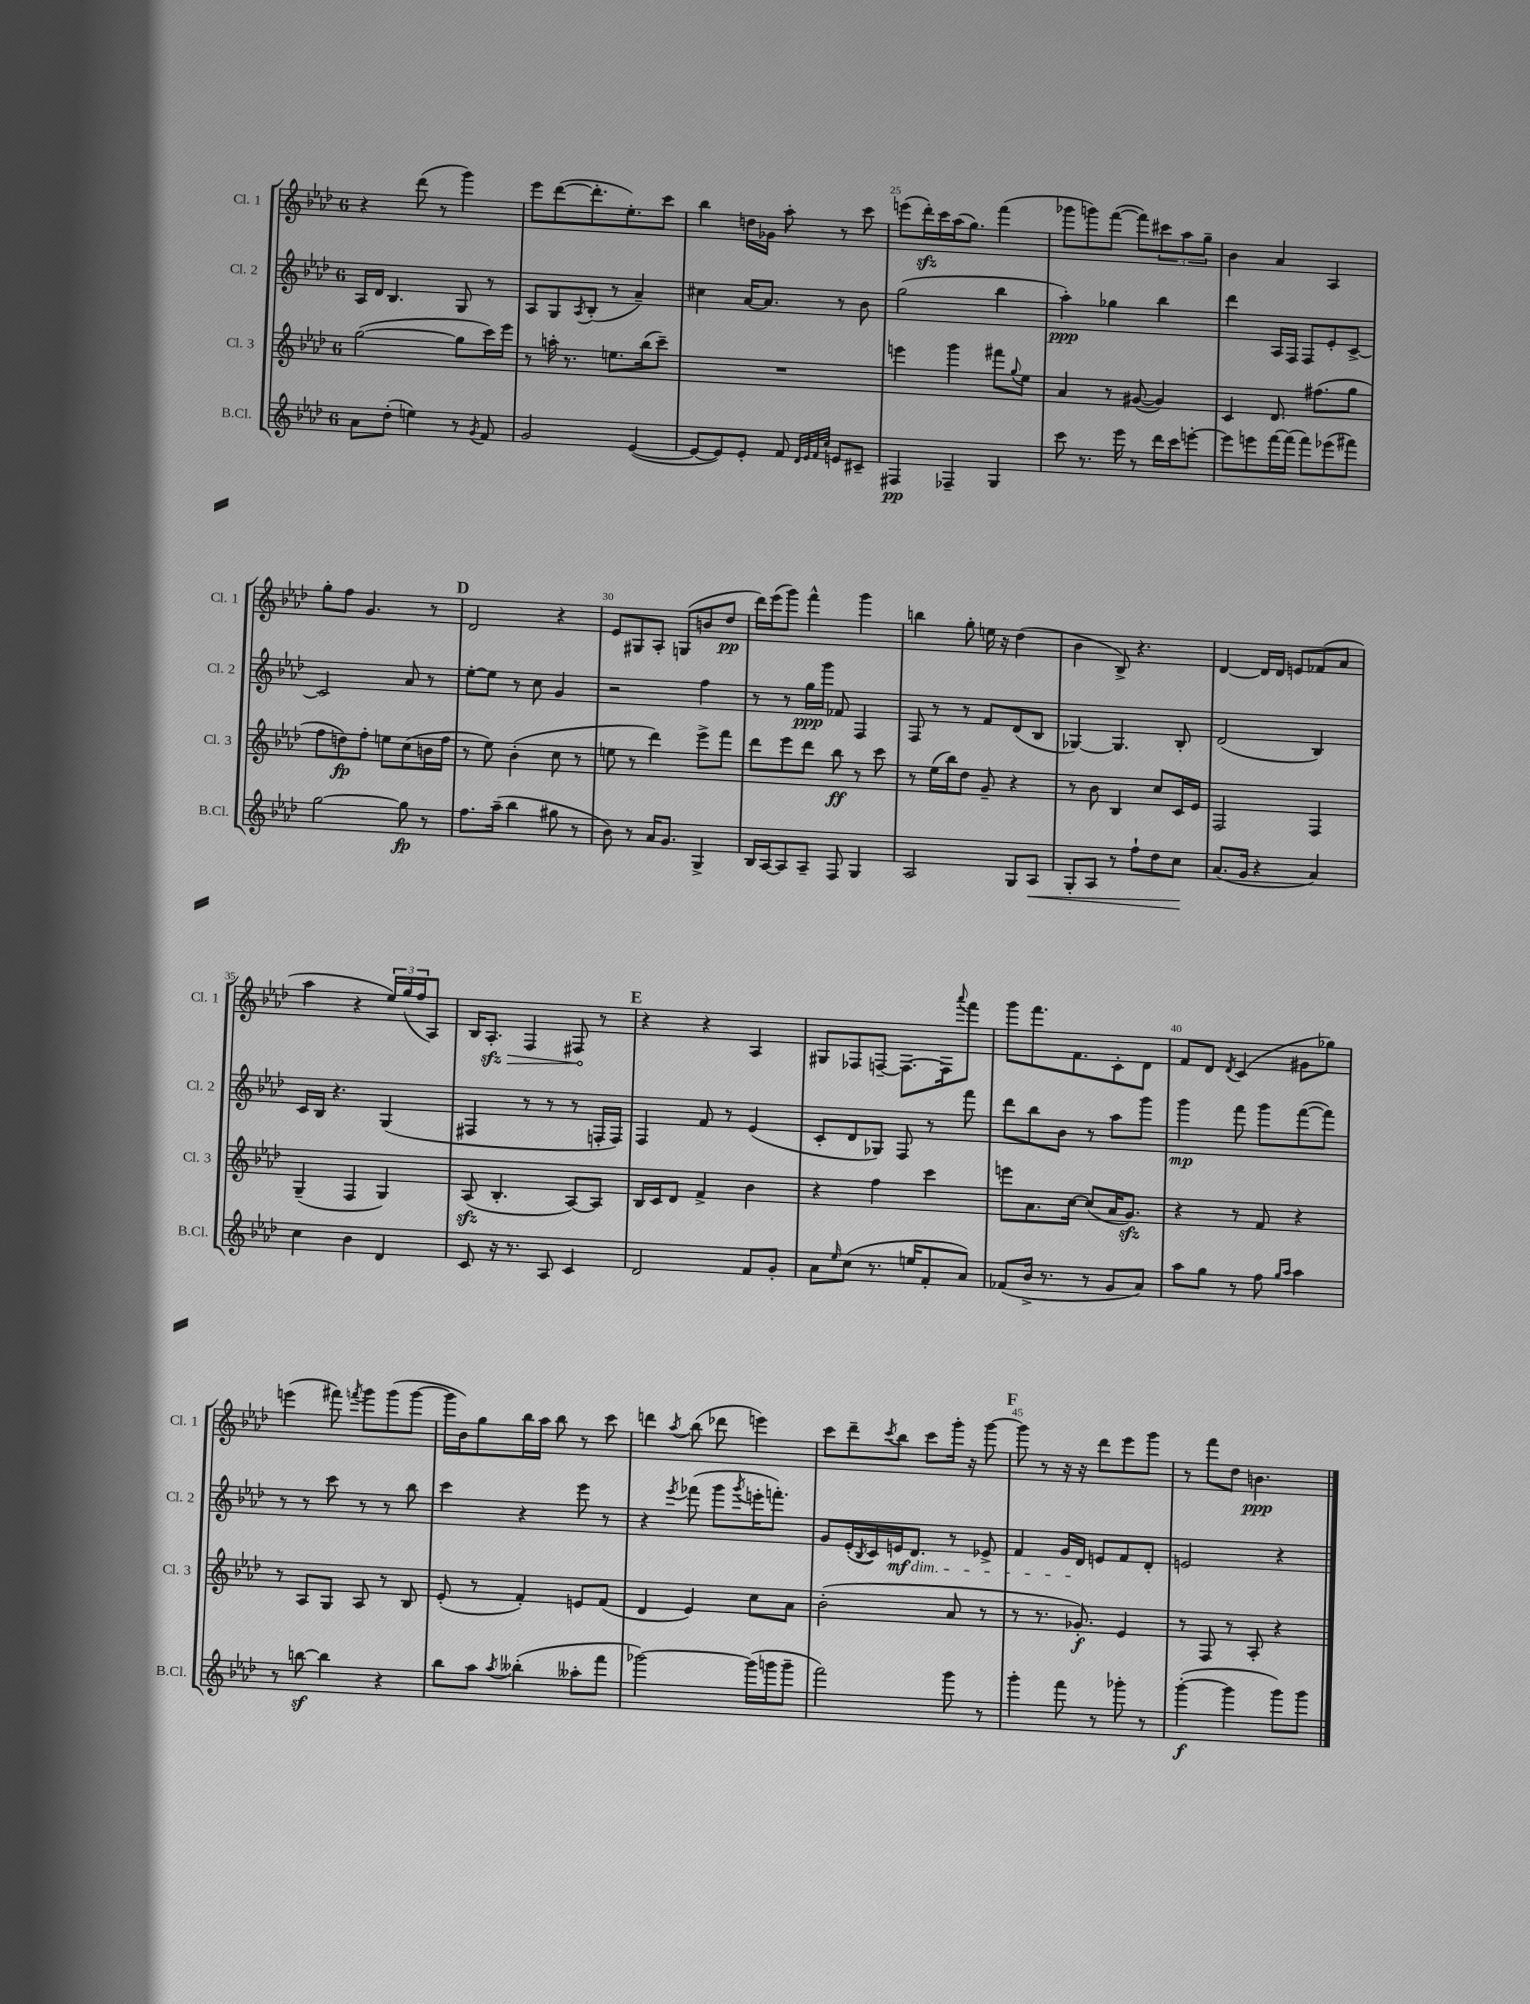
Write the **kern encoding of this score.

**kern	**kern	**kern	**kern
*staff4	*staff3	*staff2	*staff1
*clefG2	*clefG2	*clefG2	*clefG2
*k[b-e-a-d-]	*k[b-e-a-d-]	*k[b-e-a-d-]	*k[b-e-a-d-]
*M6/8	*M6/8	*M6/8	*M6/8
8a-\L	([2gg\	16A-/LL	4r
.	.	16d-/JJ	.
(8dd-'\J	.	4.B-/	.
4ee\)	.	.	(8ddd-\
.	.	.	8r
8r	8gg\]L	8G/	4ggg\)
8qg/	.	.	.
8f/	16ccc\L)	8r	.
.	16eee-\JJ	.	.
=	=	=	=
2g/	8r	8A-/L	8eee-\L
.	16aa'\	8G/	([8ddd-\
.	8.r	.	.
.	.	8qA-/	.
.	.	(8B-'/J	8.ddd-'\]
.	8.ee\L	8r	.
.	.	.	8.ee-'\)
([4e-/	.	4a-~/)	.
.	(16bb-\k	.	.
.	8ccc~\J)	.	8ccc\J
=	=	=	=
8e-/_L	2.r	4cc#\	4bb-\
8e-/])	.	.	.
8e-'/J	.	[16a-/LK	16dd\LL
.	.	8.a-/]J	16g-\JJ
8f/	.	.	8aa-'\
32qqd-/LLL	.	.	.
32qqe-/	.	.	.
32qqf/	.	.	.
32qqcc/JJJ	.	.	.
8e/L	.	8r	8r
8c#~/J	.	8b-\	8ccc\
=	=	=	=
4F#/	4eee\	(2gg\	(8eee\L
.	.	.	16ddd-'\L)
.	.	.	16ccc\
4F-~/	4ggg\	.	(16aa-\J
.	.	.	8.gg\J)
4G/	8fff#\L	4bb-\	(4fff\
.	8qqgg/	.	.
.	8ee-\J	.	.
=	=	=	=
8ccc\	4a-/	4aa-'\)	8ggg-\L
8.r	.	.	8ggg\)
.	8r	4gg-\	([8fff\J
16eee-\	.	.	.
8r	([8g#/	.	8fff\]L)
16ddd-\LL	4g#/])	4bb-\	12ccc#\
16ccc\J	.	.	.
.	.	.	12aa-\
[8eee'\J	.	.	.
.	.	.	12gg~\J
=	=	=	=
8eee\]L	4c/	4ddd-\	4b-\
8eee\	.	.	.
[16fff\L	8.d-/	16A-/LL	4a-/
(16fff\]JJ	.	16F/JJ	.
8fff\L)	.	8F/L	.
.	(8.ff#\L	.	.
(8eee-\	.	8e-'/	4A-/
8fff#\J)	8gg\J	[8c^/J	.
=	=	=	=
[2gg\	8ff\L	2c/]	8gg'\L
.	8dd\)	.	8ff\J
.	8ff'\J	.	4.g/
.	8ee\L	.	.
8gg\]	(8cc\	8a-/	.
8r	16b\L	8r	8r
.	16ff\JJ	.	.
=	=	=	=
8.ff\L	8r	[8ee-'\L	2d-/
.	8ee-\)	8ee-\]J	.
(16aa-~\Jk	.	.	.
4bb-\	(4b-'\	8r	.
.	.	8cc\	.
8gg#\	8cc\	4g/	4r
8r	8r	.	.
=	=	=	=
8b-\)	8ee\	2r	8e-/L
8r	8r	.	8G#/
16a-/LK	4ddd-\)	.	8A-'/J
8.g/J	.	.	.
.	.	.	(8G/L
4G^/	8eee-^\L	4ff\	8b/
.	8fff\J	.	8dd-/J
=	=	=	=
16B-/LL	8ddd-\L	8r	16ddd-\LL)
[16A-/J	.	.	(16eee-\J
8A-/]	8eee-\	8r	8ggg\J)
8A-~/J	8ddd-\J	16gg\LL	4fff^^\
.	.	16ggg\JJ	.
8F/	8bb-\	8f-/	.
4G/	8r	4F/	4ggg\
.	8ccc\	.	.
=	=	=	=
2A-/	8r	8F/	4bb\
.	(16ee-\LL	8r	.
.	16bb-\J)	.	.
.	8dd-\J	8r	8gg'\
.	8g~/	8f/L	16ee\
.	.	.	16r
8G/L	4r	(8d-/	(4dd-\
8A-/J	.	8B-/J	.
=	=	=	=
8G'/L	8r	[4G-/)	4b-\
8A-/J	8b-\	.	.
8r	4B-/	4.G-/]	8B-^/)
8ff`\L	.	.	4.r
8dd-\	8cc/L	.	.
8cc\J	16c/L	8B-'/	.
.	16e-/JJ	.	.
=	=	=	=
(8.a-/L	2F/	(2d-/	[4d-/
16g/Jk	.	.	.
4r	.	.	16d-/]LL
.	.	.	16d-/JJ
.	.	.	8e/L
4a-/)	4F/	4B-/)	(8f-/
.	.	.	8a-/J
=	=	=	=
4cc\	(4G~/	16c/LL	4aa-\
.	.	16B-/JJ	.
.	.	4.r	.
4b-\	4F/	.	4r
4d-/	4G/)	(4G/	24ee-/LL)
.	.	.	(24gg/
.	.	.	24ff/J
.	.	.	8A-/J)
=	=	=	=
8c/	(8A-/	4F#/	16B-/LK
.	.	.	8.A-'/J
16r	4.B-'/	.	.
8.r	.	.	.
.	.	8r	4F/
8A-/	.	8r	.
4c/	[8A-/L)	8r	8F#/
.	8A-/]J	16F'/LL	8r
.	.	16F/JJ)	.
=	=	=	=
2d-/	16B-/LL	4F/	4r
.	16c/J	.	.
.	8d-/J	.	.
.	4f^/	8f/	4r
.	.	8r	.
8f/L	4b-\	(4e-/	4A-/
8g'/J	.	.	.
=	=	=	=
8a-\L	4r	8c'/L	8G#/L
16qqee-/	.	.	.
(8cc\J	.	8d-/	8F-/
8.r	4ff\	8G-/J)	[8F~/J
.	.	8F/	8.F\_L
16ee/LK	.	.	.
8f'/	4ccc\	8r	.
.	.	.	16F\]k
.	.	.	8qqaaa-/
8a-/J)	.	8fff\	8fff\J
=	=	=	=
(8f-/L	8eee\L	8ddd-\L	8ggg\L
16b-^/Jk	8.a-\	8bb-\	8.fff\
8.r	.	.	.
.	.	8b-\J	.
.	[16cc\Jk	.	8.f\
8r	(8cc/]L	8r	.
8g/L	16a-/K	8aa-\L	8c'\
.	8.g/J)	.	.
8a-/J)	.	8ggg\J	8d-\J
=	=	=	=
8aa-\L	4r	4ggg\	8f/L
8gg\J	.	.	8d-/J
.	.	.	8qd-/
8r	8r	8fff\	(4c/
8ff\	8f/	8ggg\L	.
16qqgg/LL	.	.	.
16qqaa-/JJ	.	.	.
4aa-\	4r	([8fff\	8g#\L
.	.	8fff\]J)	8gg-\J)
=	=	=	=
8r	8r	8r	(4eee\
[8bb\	8A-/L	8r	.
4bb\]	8G/J	8ccc\	8fff#\)
.	.	.	8qfff/
.	8A-/	8r	8ggg\L
4r	8r	8r	(8ggg\
.	8B-/	8bb-\	[8ggg\J
=	=	=	=
8bb-\L	(8e-'/	4ccc\	16ggg\]LL
.	.	.	16b-\J)
8aa-\J	8r	.	8gg\
8qaa-/	.	.	.
(4bb--'\	4f'/)	4r	16bb-\L
.	.	.	16aa-\JJ
.	.	.	8bb-\
8aa--'\L	8e/L	8eee-\	8r
8fff\J	(8f/J	8r	8ccc\
=	=	=	=
[2ggg-\)	4d-/	4r	4ddd\
.	.	8qeee-/	8qaa-/
.	4e-/)	(8fff-\	(8bb-\
.	.	8ggg\L	8ddd-\
.	.	8qggg/	.
(16ggg-\]LL	8cc\L	16eee'\K	4eee\)
16ggg\J	.	8.fff'\J)	.
8ggg~\J	8a-\J	.	.
=	=	=	=
2fff\)	(2b-'\	8g/L	8ccc\L
.	.	(16e-'/L	8ddd-~\
.	.	8qB-/	.
.	.	16c/)	.
.	.	.	8qccc/
.	.	16e/J	8bb-\J
.	.	8.d-/J	.
.	.	.	8ccc\L
8ggg\	8a-/	8r	16ggg'\Jk
.	.	.	16r
8r	8r	8e-^/	[8ggg\
=	=	=	=
4ggg'\	8r	4f/	8ggg\]
.	8.r	.	8r
8fff\	.	16g/LL	16r
.	8.g-'/)	16d-/JJ	16r
8r	.	8e/L	8ddd-\L
8ggg-'\	4e-/	8f/	8eee-\
8r	.	8d-'/J	8ggg\J
=	=	=	=
([4ggg'\	8r	2e/	8r
.	8F/	.	8fff\L
4ggg\]	8r	.	8dd-\J
.	8A-'/	.	4.b\
8ggg\L)	4r	4r	.
8ggg\J	.	.	.
==	==	==	==
*-	*-	*-	*-
